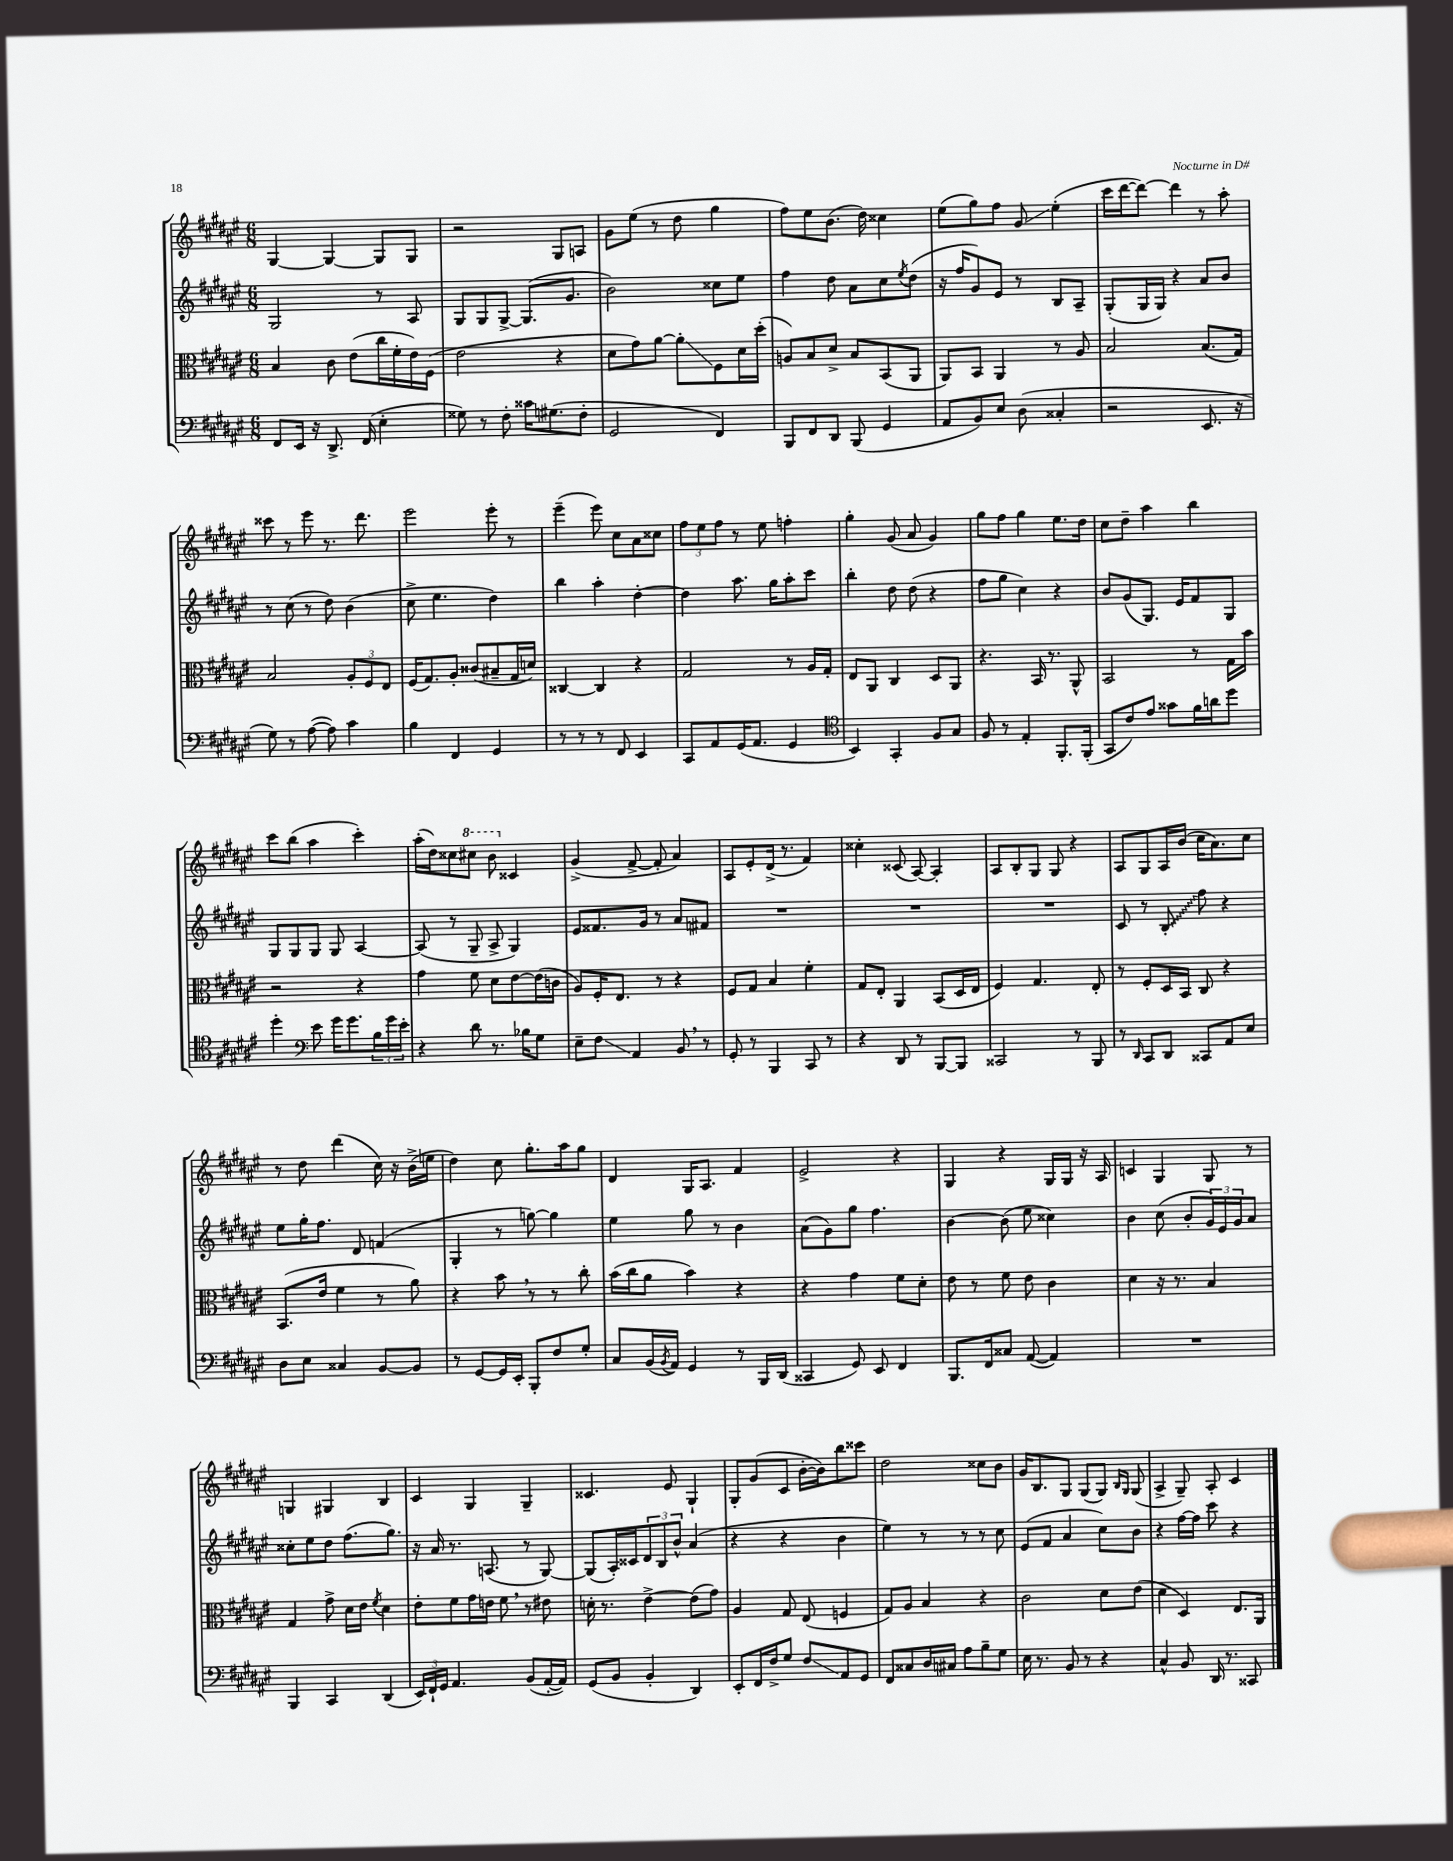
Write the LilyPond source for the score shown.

<<
\new StaffGroup <<
\new Staff = "s0" {
    \clef treble \key fis \major \numericTimeSignature \time 6/8
    gis4~ gis4~ gis8 gis8 |
    r2 gis8 a8 |
    gis'8 eis''8( r8 dis''8 gis''4 |
    fis''8) eis''8 b'8.( dis''16) cisis''4 |
    eis''8( gis''8) fis''8 gis'8\glissando eis''4-.( |
    cis'''16 dis'''16~ dis'''8~) dis'''4 r8 ais''8-. |
    cisis'''8 r8 eis'''8 r8. dis'''8. |
    eis'''2 eis'''8-. r8 |
    eis'''4--( eis'''8) cis''8 ais'8 cisis''8 |
    \tuplet 3/2 { fis''8 eis''8 fis''8 } r8 eis''8 f''4-. |
    gis''4-. gis'8( ais'8 gis'4) |
    gis''8 fis''8 gis''4 eis''8. dis''16 |
    cis''8 dis''8-- ais''4 b''4 |
    cis'''8 b''8( ais''4 cis'''4-.) |
    ais''16-.( dis''16) cisis''8 \ottava #1 cis'''!8 b''8 \ottava #0 cisis'4 |
    gis'4->( fis'8~-> fis'8-. ais'4) |
    ais8 eis'8-. dis'16->( r8. fis'4) |
    cisis''4-. cisis'8( ais8~) ais4-. |
    ais8 b8-. gis8 gis8 r4 |
    ais8 gis8 ais16 b'16( cis''16 ais'8.) cis''8 |
    r8 dis''8 dis'''4( cis''16) r16 b'16->( e''16 |
    dis''4) cis''8 gis''8.-. ais''16 gis''8 |
    dis'4 gis16 ais8. fis'4 |
    eis'2-> r4 |
    gis4 r4 gis16 gis16 r16 ais16 |
    c'4 gis4 gis8 r8 |
    g4 gis4 b4 |
    cis'4 gis4 gis4-- |
    cisis'4. eis'8 gis4-! |
    gis8-. gis'8( cis'8 b'16~-. b'16) b''8 cisis'''8 |
    dis''2 cisis''8 b'8 |
    gis'16 b8. gis8 gis8( gis8) \grace { b16 gis16 } gis8( |
    ais4-> gis8--) ais8-. cis'4 \bar "|." |
}
\new Staff = "s1" {
    \clef treble \key fis \major \numericTimeSignature \time 6/8
    gis2 r8 ais8 |
    gis8 gis8 gis8~-> gis8.( gis'8. |
    b'2) cisis''8 eis''8 |
    fis''4 dis''8 ais'8 cis''8 \acciaccatura { eis''8 } dis''8( |
    r16 fis''16 gis'8) eis'8 r8 b8 ais8-- |
    gis8-.( gis16 gis16) r4 ais'8 b'8 |
    r8 cis''8( r8 dis''8) b'4( |
    cis''8-> eis''4. dis''4) |
    b''4 ais''4-. dis''4~-. |
    dis''4 ais''8. gis''16 ais''8-. cis'''8 |
    b''4-. dis''8 dis''8( r4 |
    fis''8 gis''8 cis''4) r4 |
    b'8 gis'8( gis8.) eis'16 fis'8 gis8 |
    gis8 gis8 gis8 gis8 ais4~ |
    ais8( r8 gis8-- ais8-> gis4) |
    eis'8 fisis'8. gis'16 r8 ais'8 fis'8 |
    R2. |
    R2. |
    R2. |
    cis'8 r8 \once \override Glissando.style = #'zigzag b8-.\glissando fis''8 r4 |
    eis''8 gis''16-. fis''8. dis'8 f'4( |
    gis4-. r8 g''8~) g''4 |
    eis''4 gis''8 r8 b'4 |
    ais'8( gis'8) gis''8 fis''4. |
    b'4~ b'8( eis''8 cisis''4) |
    b'4 cis''8( b'8-. \tuplet 3/2 { gis'16) eis'16 gis'16 } ais'8 |
    cisis''8-. eis''8 dis''8 fis''8.( gis''8.) |
    r16 ais'16 r8. a8.( r8 gis8~) |
    gis8( ais16-.) cisis'16 \tuplet 3/2 { dis'8 b8 b'8-^ } ais'4( |
    r4 r4 b'4 |
    eis''4) r8 r8 r8 cis''8 |
    eis'8( fis'8 ais'4 cis''8) b'8 |
    r4 fis''16~ fis''16 cis'''8 r4 \bar "|." |
}
\new Staff = "s2" {
    \clef alto \key fis \major \numericTimeSignature \time 6/8
    b4 cis'8 eis'8( cis''16 fis'16-. eis'16) fis16( |
    eis'2 r4 |
    dis'8 gis'8) ais'8~ ais'8-.\glissando fis8 dis'16 dis''16-.( |
    a8) b8 dis'8-> b8 b,8( ais,8 |
    ais,8) b,8 ais,4 r8 ais8 |
    b2 b8.( gis16) |
    b2 \tuplet 3/2 { ais8-. fis8 eis8 } |
    fis16( gis8.) ais8-. cisis'8( bis8-- gis16 d'16) |
    cisis4~ cisis4 r4 |
    gis2 r8 ais16 gis16-. |
    eis8 ais,8 cis4 dis8 ais,8 |
    r4. b,16 r8. ais,8-^ |
    b,2 r8 gis16 b'16 |
    r2 r4 |
    gis'4 fis'8 dis'8 eis'8~ eis'16( c'16 |
    ais8) fis16-. eis8. r8 r4 |
    fis8 gis8 b4 fis'4-. |
    gis8 eis8-. ais,4 b,8( dis16 eis16 |
    fis4) gis4. eis8-. |
    r8 fis8-. dis16 b,16 cis8 r4 |
    b,8.( eis'16 fis'4 r8 ais'8) |
    r4 b'8 \breathe r8 r8 cis''8-. |
    b'16( cis''16 ais'8 b'4) r4 |
    r4 gis'4 fis'8 dis'8-. |
    eis'8 r8 fis'8 eis'8 cis'4 |
    dis'4 r16 r8. b4 |
    gis4 gis'8-> dis'16 eis'16 \acciaccatura { fis'8 } dis'4 |
    eis'8-. fis'8 gis'16 e'16 fis'8 \breathe r8 eis'8 |
    d'16-. r8. eis'4~-> eis'8( gis'8) |
    ais4 gis8 eis8( f4 |
    gis8) ais8 b4 r4 |
    cis'2 dis'8 eis'8( |
    dis'4 dis4) eis8. ais,16 \bar "|." |
}
\new Staff = "s3" {
    \clef bass \key fis \major \numericTimeSignature \time 6/8
    fis,8 eis,16 r16 dis,8.-> fis,16( eis4-. |
    gisis8) r8 fis8-. cisis'16 gis8.( fis8-. |
    gis,2 fis,4) |
    b,,8 fis,8 dis,8 b,,8( gis,4 |
    ais,8 b,8) eis8 dis8( cisis4-. |
    r2 eis,8. r16 |
    gis8) r8 ais8~( ais8) cis'4 |
    b4 fis,4 gis,4 |
    r8 r8 r8 fis,8 eis,4 |
    cis,8 ais,8 gis,16( ais,8. gis,4 |
    \clef tenor b,4) gis,4-. fis8 gis8 |
    fis8 r8 eis4-. fis,8.-. fis,16-.( |
    gis,8 cis'8) eis'8 gisis'8 fis'16 a'16 dis''8 |
    dis''4-. \clef bass eis'8 gis'16 gis'8. \tuplet 3/2 { b16 gis'16 eis'16-. } |
    r4 dis'8 r8. bes16 gis8 |
    eis8-- fis8\glissando ais,4 b,8 \breathe r8 |
    gis,8-. r8 b,,4 cis,8 r8 |
    r4 dis,8 r8 b,,8~ b,,8 |
    cisis,2 r8 b,,8 |
    r8 \grace { dis,16 } cis,8 dis,8 cisis,8 ais,8 eis8 |
    dis8 eis8 cisis4 b,8~ b,8 |
    r8 gis,8~ gis,16 eis,16-. b,,8-. fis8 gis8-. |
    cis8 b,16( \acciaccatura { b,8 } ais,16) gis,4 r8 b,,16 dis,16( |
    cisis,4 gis,8) eis,8 fis,4 |
    b,,8. fis,16 cisis8 ais,8~( ais,4) |
    R2. |
    b,,4 cis,4 dis,4( |
    \tuplet 3/2 { eis,16) fis,16-! gis,16 } ais,4. b,8( ais,16~-. ais,16) |
    gis,8( b,8 b,4-. dis,4) |
    eis,8-. fis,16 fis16-> gis8 fis8\glissando ais,8 gis,8 |
    fis,8 cisis8 dis16 cis16 ais8 b8-- gis8 |
    eis16 r8. b,8 r8 r4 |
    cis4-^ b,8 dis,16 r8. cisis,8 \bar "|." |
}
>>
>>
\layout { \context { \Score \remove "Bar_number_engraver" } }
